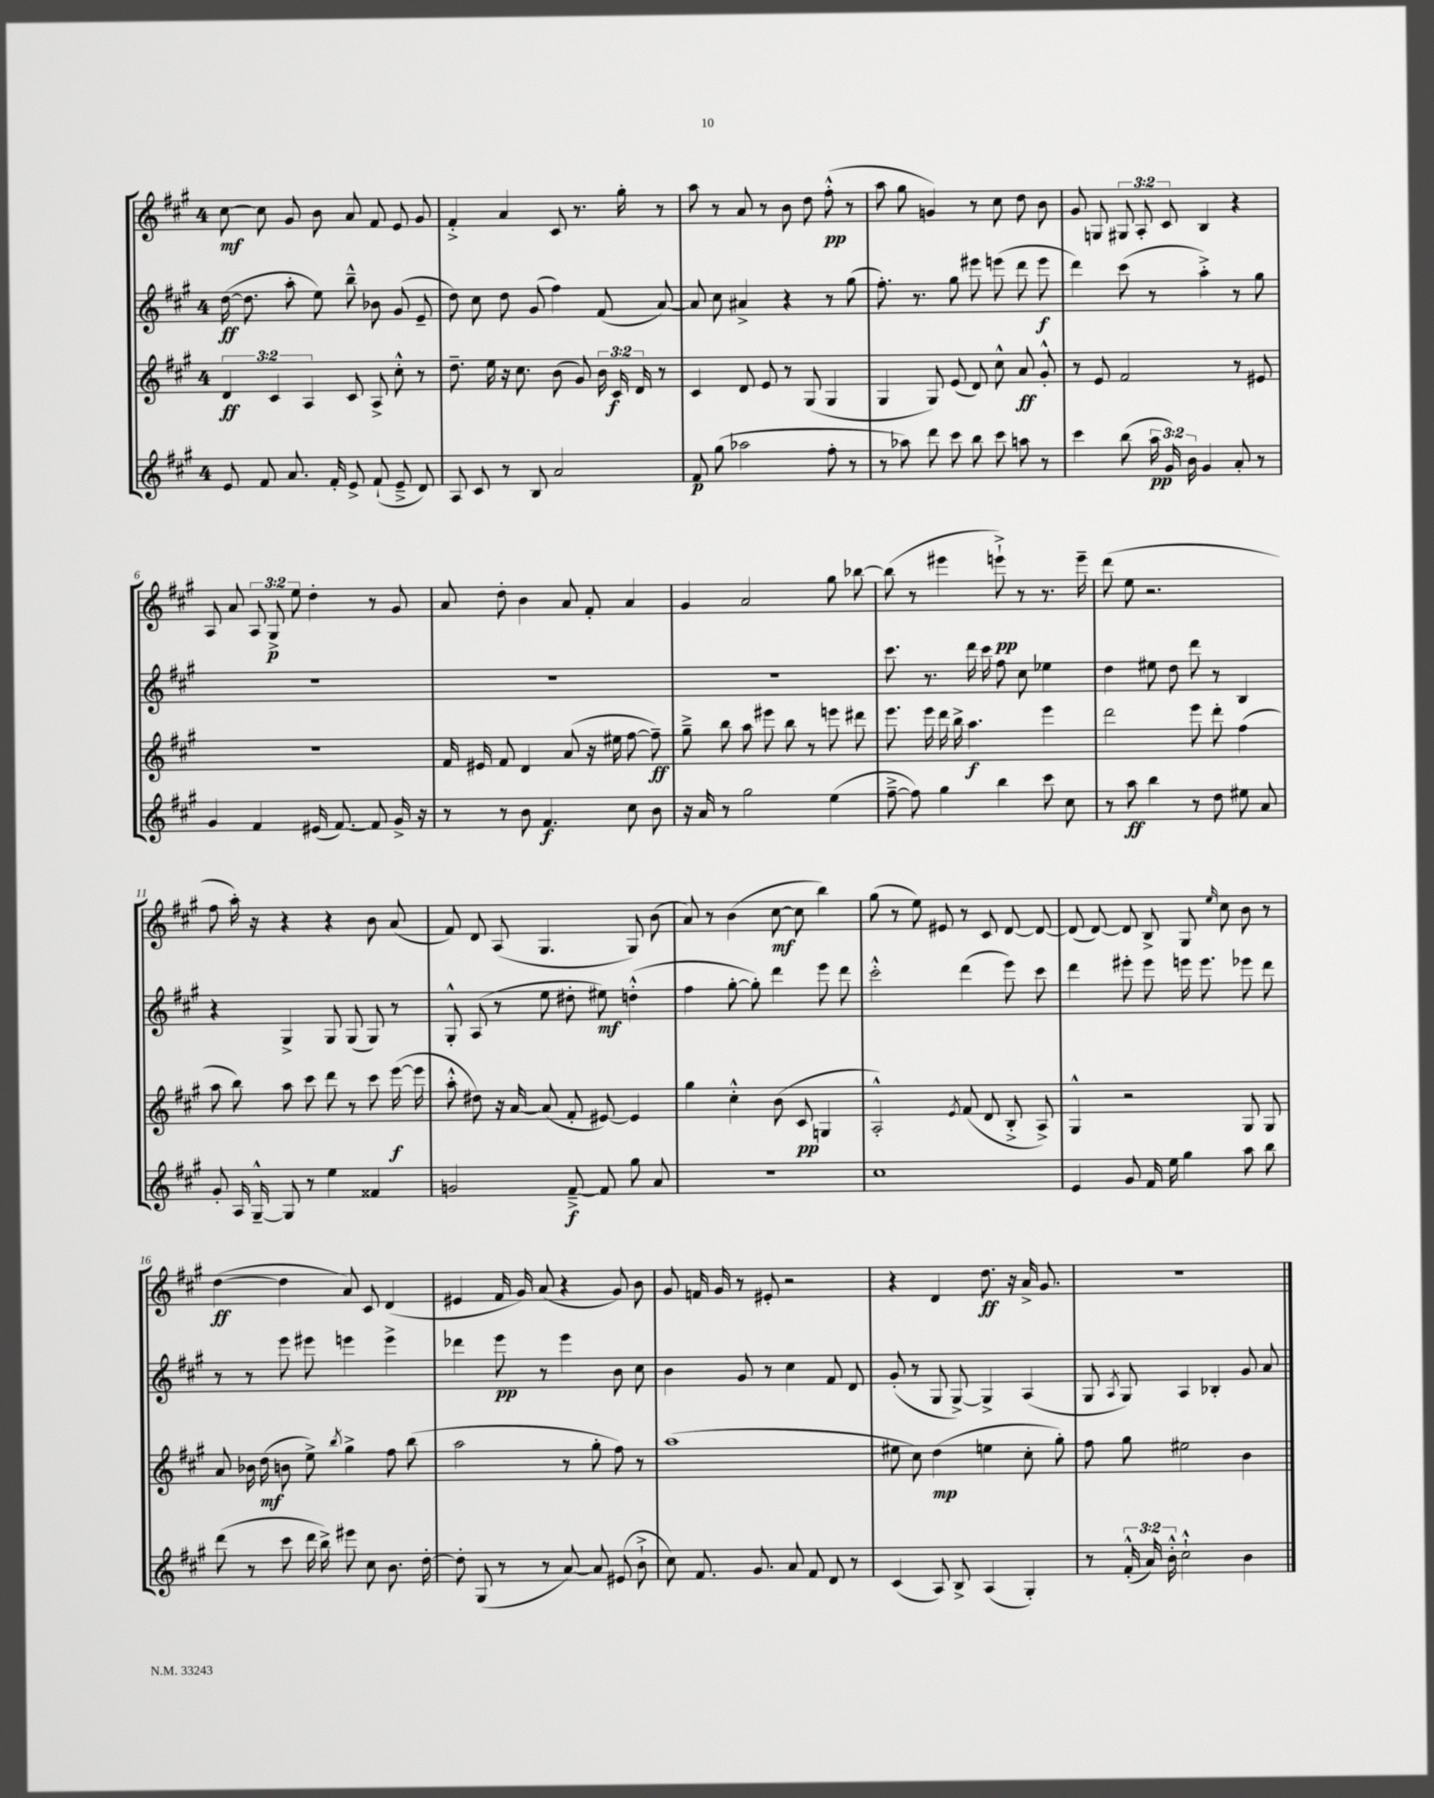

**kern	**kern	**kern	**kern
*staff4	*staff3	*staff2	*staff1
*clefG2	*clefG2	*clefG2	*clefG2
*k[f#c#g#]	*k[f#c#g#]	*k[f#c#g#]	*k[f#c#g#]
*M4/4	*M4/4	*M4/4	*M4/4
8e	6d	([16dd	[8cc#
.	.	8.dd]	.
8f#	.	.	8cc#]
.	6c#	.	.
8.a	.	8aa'	8g#
.	6A	.	.
.	.	8ee)	8b
16f#'	.	.	.
8e^	8c#	8bb~^^	8a
(8f#`	8A^	8b-	8f#
8e~^	8cc#'^^	(8g#	8e
8d)	8r	8e~	8g#
=	=	=	=
8A	8.dd~	8dd)	4f#'^
8c#	.	8cc#	.
.	16ee	.	.
8r	16r	8dd	4a
.	8.cc#	.	.
8B	.	(8g#	.
2a	(8b	4ff#)	8c#
.	8g#)	.	8.r
.	24b	(8f#	.
.	24c#	.	.
.	.	.	16gg#'
.	24d	.	.
.	8r	[8a)	8r
=	=	=	=
8f#	4c#	8a]	8aa
(8gg#	.	8cc#	8r
2aa-	8d	4a#^	8a
.	8e	.	8r
.	8r	4r	8b
.	(8G#	.	8dd
8ff#'	4G#	8r	(8ff#'^^
8r	.	(8gg#	8r
=	=	=	=
8r	4G#	8.ff#')	8aa
8aa-)	.	.	8gg#
.	.	8.r	.
8ddd	8G#)	.	4g)
8ccc#	(8e	8gg#	.
8bb	8d)	8eee#	8r
8ccc#	8cc#^^	(8eee	8cc#
8aa	8a	8ddd	8dd
8r	8g#'^^	8eee	8b
=	=	=	=
4ccc#	8r	4ddd)	8g#
.	8e	.	8G
(8bb	2f#	(8ccc#	12G#
.	.	.	12A'
24aa	.	8r	.
24g#)	.	.	12c#
24b	.	.	.
4g#	.	4aa'^)	4B
8a'	8r	8r	4r
8r	8e#	8gg#	.
=	=	=	=
4g#	1r	1r	8A
.	.	.	8a
4f#	.	.	12A
.	.	.	12G#^
.	.	.	12ee
(16e#	.	.	4dd'
[8.f#)	.	.	.
8f#]	.	.	8r
16g#^	.	.	8g#
16r	.	.	.
=	=	=	=
8r	16f#	1r	8a
.	16e#	.	.
8r	8f#	.	8dd'
8b	4d	.	4b
4.f#	.	.	.
.	(8a	.	8a
.	16r	.	8f#'
.	16ee#	.	.
8cc#	[8ff#	.	4a
8b	8ff#~])	.	.
=	=	=	=
16r	8gg#~^	1r	4g#
16a	.	.	.
8r	8bb	.	.
2gg#	8aa	.	2a
.	8eee#	.	.
.	8bb	.	.
.	8r	.	.
(4ee	8eee	.	8gg#
.	8ddd#	.	[8bb-
=	=	=	=
[8ff#~^	8.eee	8.ccc#	(8bb-]
8ff#])	.	.	8r
.	16eee	8.r	.
4gg#	16ddd	.	4eee#
.	16bb^	.	.
.	4.aa	16ddd	.
.	.	16ccc#	.
4bb	.	8ff#	8eee`^)
.	.	8cc#	8r
8ccc#	4eee	4ee-	8.r
8cc#	.	.	.
.	.	.	16eee~
=	=	=	=
8r	2ddd	4dd	(8ddd
8aa	.	.	8ee
4bb	.	8ee#	2.r
.	.	8dd	.
8r	8eee	8ddd	.
8dd	8ddd'	8r	.
8ee#	(4ff#	4B	.
8a	.	.	.
=	=	=	=
8g#'	8aa	4r	8ff#
16A	8bb)	.	16aa')
[16G#~^^	.	.	16r
8G#]	8aa	4G#^	4r
8r	8ccc#	.	.
4ee	8ddd	8G#	4r
.	8r	(8G#	.
4f##	8ccc#	8G#)	8b
.	([16eee	8r	(8a
.	16eee]	.	.
=	=	=	=
2g	8aa'^^	8G#'^^	8f#)
.	8dd#)	(8A	8d
.	16r	8r	(8A
.	[16a	.	.
.	(8a]	8ee	4.G#
[8f#~^	8f#'	8dd#'	.
8f#]	[8e#)	8ee#)	.
8gg#	4e#]	(4dd'^^	8G#)
8a	.	.	(8b
=	=	=	=
1r	4gg#	4ff#	8a)
.	.	.	8r
.	4cc#'^^	[8gg#'	(4b
.	.	8gg#'])	.
.	(8b	4ddd	[8cc#
.	8c#	.	8cc#]
.	4G	8eee	4bb)
.	.	8ddd	.
=	=	=	=
1cc#	2A'^^)	2ccc#'^^	(8gg#
.	.	.	8r
.	.	.	8ee)
.	.	.	8e#
.	8qe	.	.
.	(8f#	(4ddd	8r
.	8d	.	8c#
.	8B'^	8eee)	[8d
.	8A^)	8ccc#	8d_
=	=	=	=
4e	4G#^^	4ddd	(8d]
.	.	.	[8d)
8g#	2r	8eee#'	8d]
16f#	.	8eee#	8B^
16ee	.	.	.
4gg#	.	16eee	8G#
.	.	8.eee	.
.	.	.	16qqee
.	.	.	8cc#
8aa	8G#	8eee-	8b
8bb	8G#	8ddd	8r
=	=	=	=
(8ddd	8a	8r	([4dd
8r	16b-	8r	.
.	(16dd	.	.
8ccc#	8b	8eee	4dd]
16ddd	8ee^)	8eee#	.
16bb^)	.	.	.
.	8qbb	.	.
8eee#	4gg#^	4eee	8a)
8cc#	.	.	8c#
8.b	8ff#	4eee^	(4d
.	(8bb	.	.
[16dd'	.	.	.
=	=	=	=
8dd']	2aa	4ddd-	4e#
(8G#	.	.	.
8r	.	8eee	16f#
.	.	.	16g#)
8r	.	8r	(8a
[8a)	8r	4eee	4r
8a]	8gg#'	.	.
(8e#	8ff#)	8b	8g#)
8b`^	8r	8cc#	8b
=	=	=	=
8cc#)	(1aa	4b	8g#
8.f#	.	.	16f
.	.	.	16g#
.	.	8g#	8r
8.g#	.	.	.
.	.	8r	8e#'
8a	.	4cc#	2r
8f#	.	.	.
8d	.	8f#	.
8r	.	8d	.
=	=	=	=
(4c#	8ee#	(8g#'	4r
.	8cc#)	8r	.
8A)	(4dd	8G#	4d
8B^	.	[8G#^)	.
(4A	4ee	4G#^]	8.dd
.	.	.	16r
4G#')	8cc#'	(4A	16a^
.	.	.	8.g#
.	8gg#')	.	.
=	=	=	=
8r	8ff#	8G#	1r
.	.	8qA	.
(24f#'^^	8gg#	8G#)	.
24a)	.	.	.
24b'^^	.	.	.
2cc#`^^	2ee#	4A	.
.	.	4B-'	.
4b	4b	8g#	.
.	.	8a	.
==	==	==	==
*-	*-	*-	*-
